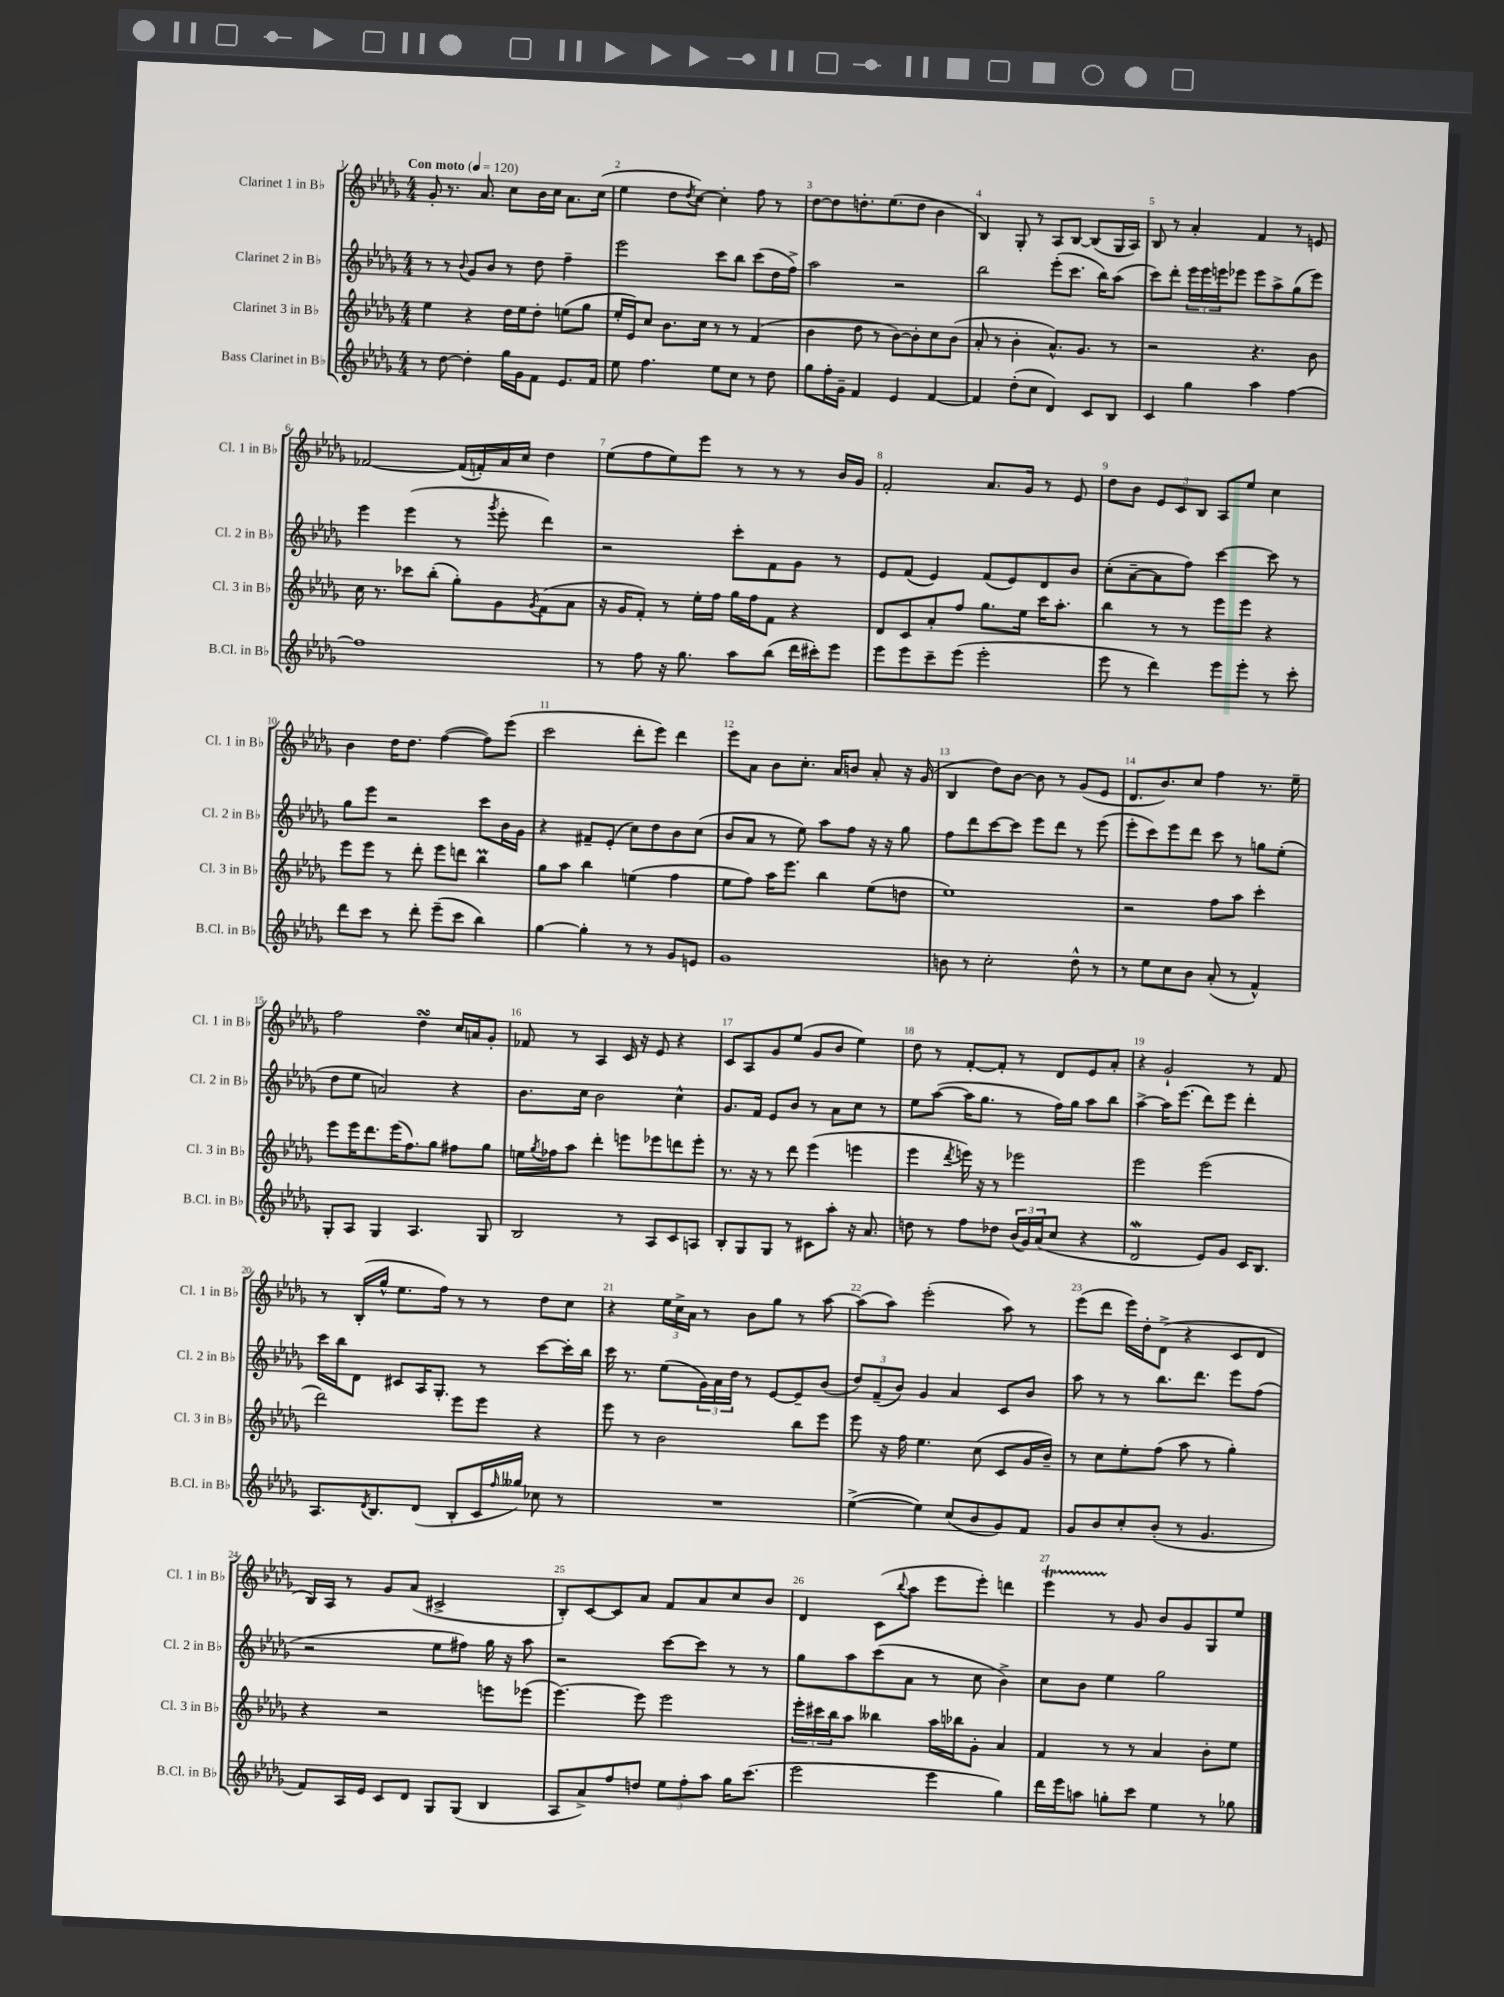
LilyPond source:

<<
\new StaffGroup <<
\new Staff = "s0" \with { instrumentName = "Clarinet 1 in Bb" shortInstrumentName = "Cl. 1 in Bb" } {
    \clef treble \key des \major \numericTimeSignature \time 4/4 \tempo "Con moto" 4 = 120
    ges'8-. r8. aes'8. c''8 bes'16 c''16 aes'8. c''16( |
    ees''4 des''8 \acciaccatura { des''8 } c''8~) c''4-. f''8 r8 |
    des''8~ des''8 d''8.-. ees''8.( d''8 bes'4 |
    bes4) ges8-. r8 aes8 bes8~ bes8( ges16 aes16) |
    bes8 r8 aes'4-. f'4 r8 e'8 |
    fes'2~ fes'16( f'16-.) aes'16 c''16 des''4 |
    ees''8( f''8 ees''8) ees'''8 r8 r8 r8 bes'16 ges'16 |
    f'2-. aes'8. ges'16 r8 ees'8 |
    des''8 bes'8 \tuplet 3/2 { ees'8 c'8 bes8 } aes8 ees''8 c''4 |
    bes'4 des''16 des''8. f''4~( f''8) ees'''8( |
    c'''2 des'''8-. ees'''8) des'''4 |
    ees'''8 aes'8 bes'8 c''8.-. aes'16 b'8 aes'8-. r16 ges'16( |
    bes4 des''8) bes'8~ bes'8 r8 ges'8( ees'8 |
    des'8. bes'8.) c''8 f''4 r8. ees''16-- |
    f''2 des''4\turn c''16 a'16 ges'8-. |
    fes'8 r8 aes4 c'16 r16 ees'8 r4 |
    c'8 aes8 ges'8 ees''8( ges'8 bes'8 ees''4) |
    des''8 r8 f'8~-. f'8-. r8 des'8 ees'8 aes'8-. |
    r4 ges'2-! r8 f'8 |
    r8 bes16-.( ges''16-^ ees''8. f''16) r8 r8 des''8 c''8 |
    r4 \tuplet 3/2 { ees''16 c''16-> aes'16 } r8 bes'8 ges''8 r8 aes''8~ |
    aes''8( aes''8) ees'''2-.( aes''8) r8 |
    ees'''8( des'''8 ees'''16) des''16-. des'8->( r4 c'8 des'8 |
    bes16) aes16 r8 ges'8 aes'8( cis'2-> |
    bes8-.) c'8~ c'8 aes'8 f'8 aes'8 c''8 bes'8 |
    des'4 c'8( \appoggiatura { bes''8 } aes''8 ees'''8 ees'''8-.) d'''4 |
    ees'''4\startTrillSpan r8\stopTrillSpan ges'8 bes'8 ges'8 ges8 ees''8 \bar "|." |
}
\new Staff = "s1" \with { instrumentName = "Clarinet 2 in Bb" shortInstrumentName = "Cl. 2 in Bb" } {
    \clef treble \key des \major \numericTimeSignature \time 4/4
    r8 r8 \appoggiatura { bes'8 } ges'8 bes'8 r8 des''8 f''4-- |
    ees'''2 c'''8 bes''8 c'''8( des''16 f''16->) |
    aes''2 r2 |
    bes''2 ees'''8-.( c'''8. bes''16) aes''8( |
    c'''8) des'''8-. \tuplet 3/2 { ees'''16 ees'''16 e'''16 } ees'''8 ees'''8 aes''8-> ges''8( ees'''8) |
    ees'''4 ees'''4( r8 \acciaccatura { ges'''8 } ees'''8-. des'''4) |
    r2 c'''8-. f'8 ges'8 r8 |
    ees'8 f'8( ees'4) f'8( ees'8) des'8 bes'8 |
    c''8-.( aes'8~-- aes'8 f''8) c'''4~ c'''8 r8 |
    ges''8 ees'''8 r2 c'''8 bes'16 ges'16 |
    r4 fis'8-- ees'8-.( c''8) des''8 bes'8 c''8( |
    bes'8 aes'8 r8 ees''8) aes''8 f''8 r16 r16 ges''8 |
    f''8 des'''8 c'''8~ c'''8 ees'''8 des'''8 r8 ees'''8( |
    ees'''8-. c'''8) ees'''8 des'''8 c'''8 r8 g''8 ees''8-.( |
    des''8 ees''8 a'2) r4 |
    bes'8. c''16 bes'2 c''4-^ |
    ges'8. f'16 ees'8 bes'8 r8 aes'8 c''8 r8 |
    ees''8 aes''8~( aes''16 ges''8. r8 f''16) ges''16 aes''8 bes''8 |
    aes''4~-> aes''16 ees'''8.( des'''8) ees'''8 des'''4-. |
    c'''16 bes''16 des'8 cis'8 aes16 ges8.-. r8 c'''8~ c'''16-. bes''16 |
    c'''16 r8. ees''8( \tuplet 3/2 { ges'16) aes'16 des''16 } r8 ees'8~ ees'8-- bes'8( |
    \tuplet 3/2 { des''8) f'8--( bes'8) } ges'4 aes'4 c'8 bes'8 |
    aes''8 r8 r8 bes''8. des'''8. ees'''8 f''8( |
    r2 ees''8 fis''8) ges''16 r16 aes''8 |
    r2 c'''8~ c'''8 r8 r8 |
    ges''8 aes''8 c'''8( aes'8 r8 c''8 bes'4->) |
    c''8 bes'8 ees''4 ges''2 \bar "|." |
}
\new Staff = "s2" \with { instrumentName = "Clarinet 3 in Bb" shortInstrumentName = "Cl. 3 in Bb" } {
    \clef treble \key des \major \numericTimeSignature \time 4/4
    ees''4 r4 des''16 ees''16 des''8-. e''8( ges''8 |
    ees''16-. ees'16) c''8 bes'8. c''16 r8 r8 f'4( |
    bes'4 des''8 r8 bes'8~) bes'8-. c''8 bes'8( |
    aes'8-. r8 bes'4-. aes'8.-^) ges'8. r8 |
    r2 r4. bes'8 |
    c''16 r8. ces'''8 bes''8-.( ges''8-.) ges'8 \acciaccatura { ges'8 } f'8( aes'8 |
    r16 ges'16 f'8-.) r8 ees''16-. f''16 ges''16 f''16 f'8 r4 |
    des'8 c'8 aes'8-. f''8 ges''8. ees''16 c'''16 aes''8.-. |
    bes''4 r8 r8 ees'''8 ees'''8 r4 |
    ees'''8 ees'''8 r8 des'''8-. ees'''8 d'''8 bes''4\prall |
    ges''8 aes''8 bes''4 e''4( f''4 |
    ees''8 f''8) aes''16 ees'''8. bes''4 ees''8( d''8 |
    ees''1) |
    r2 f''8 aes''8 c'''4-. |
    ees'''8 ees'''16 des'''8. ees'''16( f''8.) ges''8 fis''8 ges''8 |
    e''16 \acciaccatura { ges''8 } fes''16 aes''8 des'''4-. e'''8 ees'''8 d'''8 ees'''8-. |
    r8. r16 r8 des'''8 ees'''4( e'''4 |
    ees'''4 \acciaccatura { des'''8 } e'''16) r16 r8 ees'''2 |
    ees'''2 ees'''2( |
    des'''2) ees'''8 ees'''8 r4 |
    ees'''8 r8 bes'2 bes''8 ees'''8 |
    ees'''8 r16 f''16 ees''4. c''8( c'8 ges'16 bes'16--) |
    r8 c''8 ees''8-. f''8( aes''8 r8 ges''4-.) |
    r4 r2 e'''8 ees'''8( |
    ees'''4.~) ees'''8 ees'''2 |
    \tuplet 3/2 { ees'''16-. cis'''16 bes''16 } aes''8 beses''4 aes''16 bes''16 ges'8-. aes'4 |
    f'4 r8 r8 aes'4 bes'8-. ees''8 \bar "|." |
}
\new Staff = "s3" \with { instrumentName = "Bass Clarinet in Bb" shortInstrumentName = "B.Cl. in Bb" } {
    \clef treble \key des \major \numericTimeSignature \time 4/4
    r8 des''8~ des''4-. ges''16 ges'16 f'8 ees'8. f'16 |
    ees''8 f''4. ees''8 c''8 r8 des''8 |
    ges''8 f''16-. ges'16-- f'4 ees'4 f'4~ |
    f'4 des''8-.( c''8 des'4) c'8 bes8 |
    c'4 ges''4 aes''4 f''4~ |
    f''1 |
    r8 f''8 r16 ges''8. aes''8 bes''8( des'''16 cis'''16-.) ees'''8 |
    ees'''8 ees'''8 c'''8-- ees'''8( ees'''2-. |
    ees'''8 r8 des'''4) ees'''8 ees'''8-. r8 c'''8-. |
    des'''8 c'''8 r8 des'''8-. ees'''8--( c'''8 bes''4) |
    ges''4~ ges''4-. r8 r8 ges'8 e'8 |
    ges'1 |
    b'8 r8 c''2-. des''8-^ r8 |
    r8 ees''8 c''8 bes'8 aes'8-.( r8 f'4-^) |
    ges8-. aes8 ges4 aes4. ges8 |
    bes2 r8 aes8 c'8 a8 |
    bes8-. ges8 ges8 r8 cis'8 aes''8-. r16 aes'8. |
    d''8 r8 f''8 des''8 \tuplet 3/2 { bes'16( ges'16) aes'16( } c''8 r4 |
    des'2\mordent ees'8) ges'8 c'16 bes8. |
    aes8. \acciaccatura { des'8 } bes8. des'8( bes8-. c'16 \grace { f''16 } geses''16) ces''8 r8 |
    R1 |
    ees''4~->( ees''4) c''8( bes'8 ges'8) f'8 |
    ges'8 bes'8 c''8-. bes'8-.( r8 ges'4. |
    f'8) aes16 ees'16 c'8 des'8 ges8 ges8( bes4 |
    aes8 aes'8->) f''8 d''8 \tuplet 3/2 { ees''8 f''8-. aes''8 } ges''16 c'''8.( |
    ees'''2 ees'''4 ges''4) |
    des'''16 ees'''16 a''8 g''8-. c'''8 ees''4 r8 ges''8 \bar "|." |
}
>>
>>
\layout { \context { \Score \override BarNumber.break-visibility = ##(#f #t #t) barNumberVisibility = #all-bar-numbers-visible } }
